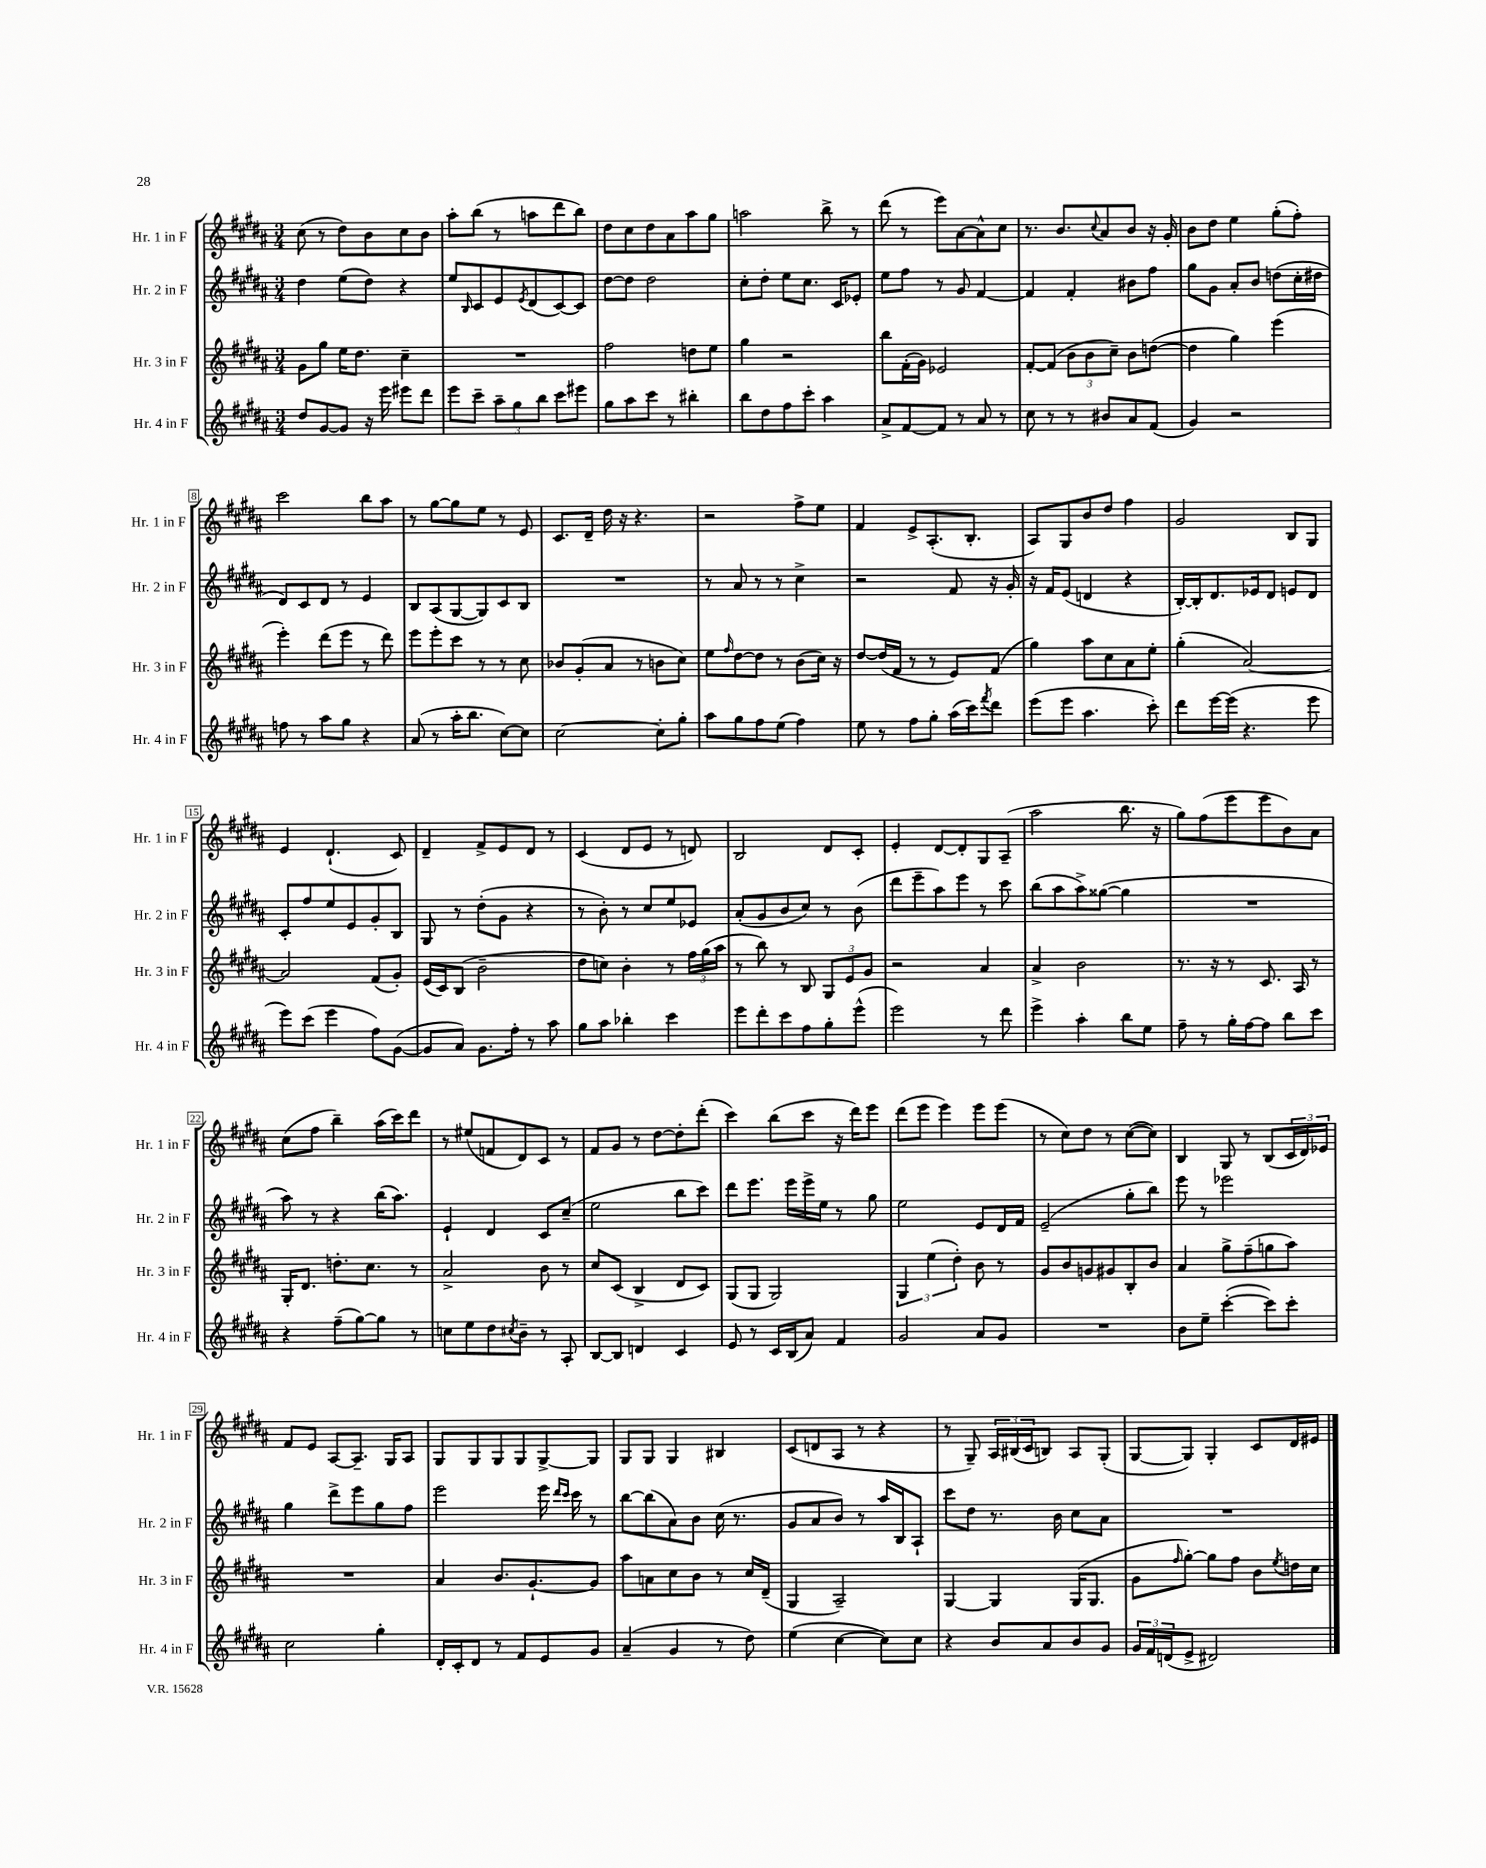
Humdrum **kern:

**kern	**kern	**kern	**kern
*part4	*part3	*part2	*part1
*staff4	*staff3	*staff2	*staff1
*I"Hr. 4 in F	*I"Hr. 3 in F	*I"Hr. 2 in F	*I"Hr. 1 in F
*I'Hr. 4 in F	*I'Hr. 3 in F	*I'Hr. 2 in F	*I'Hr. 1 in F
*clefG2	*clefG2	*clefG2	*clefG2
*k[f#c#g#d#a#]	*k[f#c#g#d#a#]	*k[f#c#g#d#a#]	*k[f#c#g#d#a#]
*M3/4	*M3/4	*M3/4	*M3/4
=1	=1	=1	=1
8dd#/L	8g#\L	4dd#\	(8cc#\
[8g#/	8gg#\J	.	8r
8g#/J]	16ee\KL	(8ee\L	8dd#\L)
.	8.dd#\J	.	.
16r	.	8dd#\J)	8b\
16eee\	.	.	.
8eee#X\L	4cc#~\	4r	8cc#\
8ddd#\J	.	.	8b\J
=2	=2	=2	=2
8eee\L	2.r	8ee/L	8aa#'\L
.	.	16qqB/	.
8ccc#~\J	.	8c#/	(8bb\J
12aa#~\L	.	8e/	8r
12gg#\	.	.	.
.	.	8qe/	.
.	.	(8d#/	8aan\L
12bb\J	.	.	.
8ccc#\L	.	[8c#/)	8ddd#\
8eee#X\J	.	8c#/J]	8bb\J)
=3	=3	=3	=3
8gg#\L	2ff#\	[8dd#\L	8dd#\L
8aa#\	.	8dd#\J]	8cc#\
8ccc#\J	.	2dd#\	8dd#\
8r	.	.	8a#\
4bb#X'\	8ddn\L	.	8aa#\
.	8ee\J	.	8gg#\J
=4	=4	=4	=4
8bb\L	4gg#\	8cc#'\L	2aan\
8dd#\	.	8dd#'\J	.
8ff#\	2r	8ee\L	.
8ccc#'\J	.	8.cc#\J	.
4aa#\	.	.	8bb^\
.	.	16c#/KL	.
.	.	8e-X'/J	8r
=5	=5	=5	=5
8a#^/L	8bb\L	8ee\L	(8ddd#\
[8f#/	(16f#'\L	8ff#\J	8r
.	16g#\JJ)	.	.
8f#/J]	2e-X/	8r	8eee\L)
8r	.	8g#/	[8a#\
8a#/	.	[4f#/	8a#^^\]
8r	.	.	8cc#\J
=6	=6	=6	=6
8cc#\	[8f#'/L	4f#/]	8.r
8r	(8f#/J]	.	.
.	.	.	8.b/L
8r	12b\L	4f#'/	.
.	12b\	.	.
.	.	.	8qqcc#/
8b#X/L	.	.	8a#/
.	12cc#~\J)	.	.
8a#/	8b\L	8b#X\L	8b/J
(8f#/J	([8ddn\J	8ff#\J	16r
.	.	.	16g#'/
=7	=7	=7	=7
4g#/)	4dd\]	8gg#\L	8b\L
.	.	8g#\J	8dd#\J
2r	4gg#\)	8a#'/L	4ee\
.	.	8b/J	.
.	(4eee\	(8ddn\L	(8gg#'\L
.	.	16cc#'\L	8ff#'\J)
.	.	16dd#X\JJ	.
!!LO:LB:g=z
=8	=8	=8	=8
8ffn\	4eee'\)	8d#/L)	2ccc#\
8r	.	8c#/	.
8aa#\L	(8ddd#\L	8d#/J	.
8gg#\J	8eee\J	8r	.
4r	8r	4e/	8bb\L
.	8ddd#\)	.	8aa#\J
=9	=9	=9	=9
(8a#/	8eee\L	8B/L	8r
8r	8eee'\	(8A#/	[8gg#\L
16aa#'\KL	8ccc#\J	[8G#/	8gg#\]
8.bb\J	.	.	.
.	8r	8G#/])	8ee\J
[8cc#\L)	8r	8c#/	8r
8cc#\J]	8cc#\	8B/J	8e/
=10	=10	=10	=10
[2cc#\	8b-X/L	2.r	8.c#/L
.	(8g#'/	.	.
.	.	.	16d#~/Jk
.	8a#/J	.	16dd#\
.	.	.	16r
.	8r	.	4.r
8cc#'\L]	8bn\L	.	.
8gg#'\J	8cc#\J)	.	.
=11	=11	=11	=11
8aa#\L	8ee\L	8r	2r
.	16qqff#/	.	.
8gg#\	[8dd#\	8a#/	.
8ff#\	8dd#\J]	8r	.
(8ee\J	8r	8r	.
4ff#\)	(8b\L	4cc#^\	8ff#^\L
.	16cc#\Jk)	.	8ee\J
.	16r	.	.
=12	=12	=12	=12
8ee\	[8dd#/L	2r	4f#/
8r	(16dd#/L]	.	.
.	16f#/JJ	.	.
8ff#\L	8r	.	8e^/L
8gg#'\J	8r	.	(8.A#'/
(16aa#\LL	8e/L)	8f#/	.
16ccc#\J)	.	.	8.B'/J
8qfff#/	.	.	.
8ddd#\J	(8f#/J	16r	.
.	.	16g#'/	.
=13	=13	=13	=13
(8eee\L	4gg#\)	16r	8A#/L)
.	.	16f#/KL	.
8eee\J	.	(8e/J	8G#/
4.aa#\	8aa#\L	4dn/	8b/
.	8cc#\	.	8dd#/J
.	8a#\	4r	4ff#\
8ccc#'\)	8ee'\J	.	.
=14	=14	=14	=14
8ddd#\L	(4gg#'\	[16B'/LL)	2g#/
.	.	16B'/J]	.
[16eee\L	.	8.d#/	.
(16eee\JJ]	.	.	.
4.r	[2a#/)	.	.
.	.	16e-X/k	.
.	.	8d#/J	.
.	.	8en/L	8B/L
8eee\	.	8d#/J	8G#/J
!!LO:LB:g=z
=15	=15	=15	=15
8eee\L)	2a#/]	8c#'/L	4e/
(8ccc#\J	.	8ff#/	.
4eee\	.	8ee/	(4.d#`/
.	.	8e/	.
8ff#\L)	(8f#/L	8g#'/	.
([8g#\J	8g#'/J)	8B/J	8c#/)
=16	=16	=16	=16
8g#/L]	(16e/LL	8G#/	4d#~/
.	16c#/J)	.	.
8a#/J)	(8B/J	8r	.
8.g#\L	2b~\	(8dd#'\L	8f#^/L
.	.	8g#\J	8e/
16ff#'\Jk	.	.	.
8r	.	4r	8d#/J
8aa#\	.	.	8r
=17	=17	=17	=17
8gg#\L	8dd#\L	8r	(4c#/
8aa#\J	8ccn\J)	8b'\)	.
4bb-X'\	4b'\	8r	8d#/L
.	.	8cc#/L	8e/J
4ccc#\	8r	8ee/	8r
.	24ff#\LL	8e-X/J	8dn/)
.	(24gg#\	.	.
.	24aa#\JJ	.	.
=18	=18	=18	=18
8eee\L	8r	(8a#'/L	2B/
8ddd#'\	8bb\)	8g#/	.
8ccc#\	8r	8b/	.
8ff#\	8B/	8cc#/J)	.
8gg#'\	12G#/L	8r	8d#/L
.	12e/	.	.
(8eee^^\J	.	(8b\	8c#'/J
.	12g#/J	.	.
=19	=19	=19	=19
2eee\)	2r	8ddd#\L	4e'/
.	.	8eee~\	.
.	.	8aa#\)	[8d#/L
.	.	8eee\J	8d#'/]
8r	4a#/	8r	8G#/
8ddd#\	.	8ccc#\	(8A#~/J
=20	=20	=20	=20
4eee^\	4a#^/	(8bb\L	2aa#\
.	.	8aa#\	.
4aa#'\	2b\	8aa#^\)	.
.	.	([8gg##X\J	.
8bb\L	.	4gg##\]	8.bb\
8ee\J	.	.	.
.	.	.	16r
=21	=21	=21	=21
8ff#~\	8.r	2.r	8gg#\L)
8r	.	.	(8ff#\
.	16r	.	.
16gg#'\LL	8r	.	8eee\
[16ff#\J	.	.	.
8ff#\J]	8.c#/	.	8eee\
8bb\L	.	.	8b\)
.	16A#/	.	.
8ccc#\J	8r	.	8a#\J
!!LO:LB:g=z
=22	=22	=22	=22
4r	16G#'/KL	8aa#\)	(8cc#\L
.	8.d#/J	.	.
.	.	8r	8ff#\J
(8ff#~\L	8.ddn'\L	4r	4bb~\)
[8gg#\)	.	.	.
.	8.cc#\J	.	.
8gg#\J]	.	(16bb\KL	(16aa#\LL
.	.	8.aa#\J)	16ccc#\J)
8r	8r	.	8ddd#\J
=23	=23	=23	=23
8ccn\L	2a#^/	4e`/	8r
8ee\	.	.	(8ee#X/L
8dd#\	.	4d#/	8fn/
8qcc#X/	.	.	.
8b~\J	.	.	8d#/)
8r	8b\	8c#/L	8c#/J
8A#'/	8r	(8cc#~/J	8r
=24	=24	=24	=24
[8B/L	8cc#/L	2ee\	8f#/L
8B/J]	(8c#/J	.	8g#/J
4dn/	4B^/	.	8r
.	.	.	[8dd#\L
4c#/	8d#/L	8bb\L	8dd#'\]
.	8c#/J)	8ccc#\J)	(8ddd#'\J
=25	=25	=25	=25
8e/	(8G#/L	8ddd#\L	4ccc#\)
8r	8G#/J	8.eee\J	.
16c#/LL	2G#/)	.	(8bb\L
(16B/J	.	16eee\LL	.
8a#/J)	.	16eee^\	8ccc#\J
.	.	16ee\JJ	.
4f#/	.	8r	16r
.	.	.	16ddd#\KL)
.	.	8gg#\	8eee\J
=26	=26	=26	=26
2g#/	6G#/	2ee\	(8ddd#\L
.	.	.	8eee\J
.	(6ee\	.	.
.	.	.	4eee\)
.	6dd#'\)	.	.
8a#/L	8b\	8e/L	8eee\L
8g#/J	8r	16d#/L	(8eee\J
.	.	16f#/JJ	.
=27	=27	=27	=27
2.r	8g#/L	(2e~/	8r
.	8b/	.	8cc#\L)
.	8gn/	.	8dd#\J
.	8g#X/	.	8r
.	8B'/	8gg#'\L	([8cc#\L
.	8b/J	8bb\J)	8cc#\J])
=28	=28	=28	=28
8b\L	4a#/	8eee\	4B/
8ee~\J	.	8r	.
([4ccc#'\	8gg#^\L	2eee-X\	8G#/
.	(8ff#~\	.	8r
8ccc#\L])	8ggn\	.	(8B/L
8ccc#'\J	8aa#\J)	.	24c#/L
.	.	.	24d#/)
.	.	.	24e-X/JJ
!!LO:LB:g=z
=29	=29	=29	=29
2cc#\	2.r	4gg#\	8f#/L
.	.	.	8e/J
.	.	8ddd#^\L	[8A#/L
.	.	8eee\	8.A#~/J]
4gg#'\	.	8gg#\	.
.	.	.	16G#/KL
.	.	8ff#\J	8A#/J
=30	=30	=30	=30
16d#'/LL	4a#/	2eee\	8G#/L
16c#'/J	.	.	.
8d#/J	.	.	8G#/
8r	8.b/L	.	8G#/
8f#/L	.	.	8G#/
.	[8.g#`/	.	.
8e/	.	16eee\	[8G#^/
.	.	16qqddd#/LL	.
.	.	16qqccc#/JJ	.
.	.	16ccc#\	.
8g#/J	8g#/J]	8r	8G#/J]
=31	=31	=31	=31
(4a#~/	8aa#\L	[8bb\L	8G#/L
.	8an\	(8bb\]	8G#/J
4g#/	8cc#\	8a#\)	4G#/
.	8b\J	8b\J	.
8r	8r	(16cc#\	4B#X/
.	.	8.r	.
8dd#\)	16cc#/LL	.	.
.	(16d#~/JJ	.	.
=32	=32	=32	=32
(4ee\	4G#/	8g#/L	(8c#/L
.	.	8a#/	8dn/
[4cc#\	2A#~/)	8b/J)	8A#/J
.	.	8r	8r
8cc#\L])	.	16aa#/LL	4r
.	.	16B/J	.
8cc#\J	.	8A#`/J	.
=33	=33	=33	=33
4r	[4G#/	8ccc#\L	8r
.	.	8dd#\J	8G#~/)
8b/L	4G#/]	8.r	24A#/LL
.	.	.	(24B#X/
.	.	.	24c#/J
8a#/	.	.	8Bn/J)
.	.	16b\	.
8b/	(16G#/KL	8cc#\L	8A#/L
.	8.G#/J	.	.
8g#/J	.	8a#\J	(8G#'/J
=34	=34	=34	=34
24g#/LL	8g#\L	2.r	[8G#/L
24f#/	.	.	.
(24dn/J	.	.	.
.	16qqff#/	.	.
8e^/J	[8gg#'\J)	.	8G#/J])
2d#X/)	8gg#\L]	.	4G#'/
.	8ff#\J	.	.
.	8b\L	.	8c#/L
.	8qee/	.	.
.	16ddn\L	.	16d#/L
.	16cc#\JJ	.	16e#X/JJ
==	==	==	==
*-	*-	*-	*-
